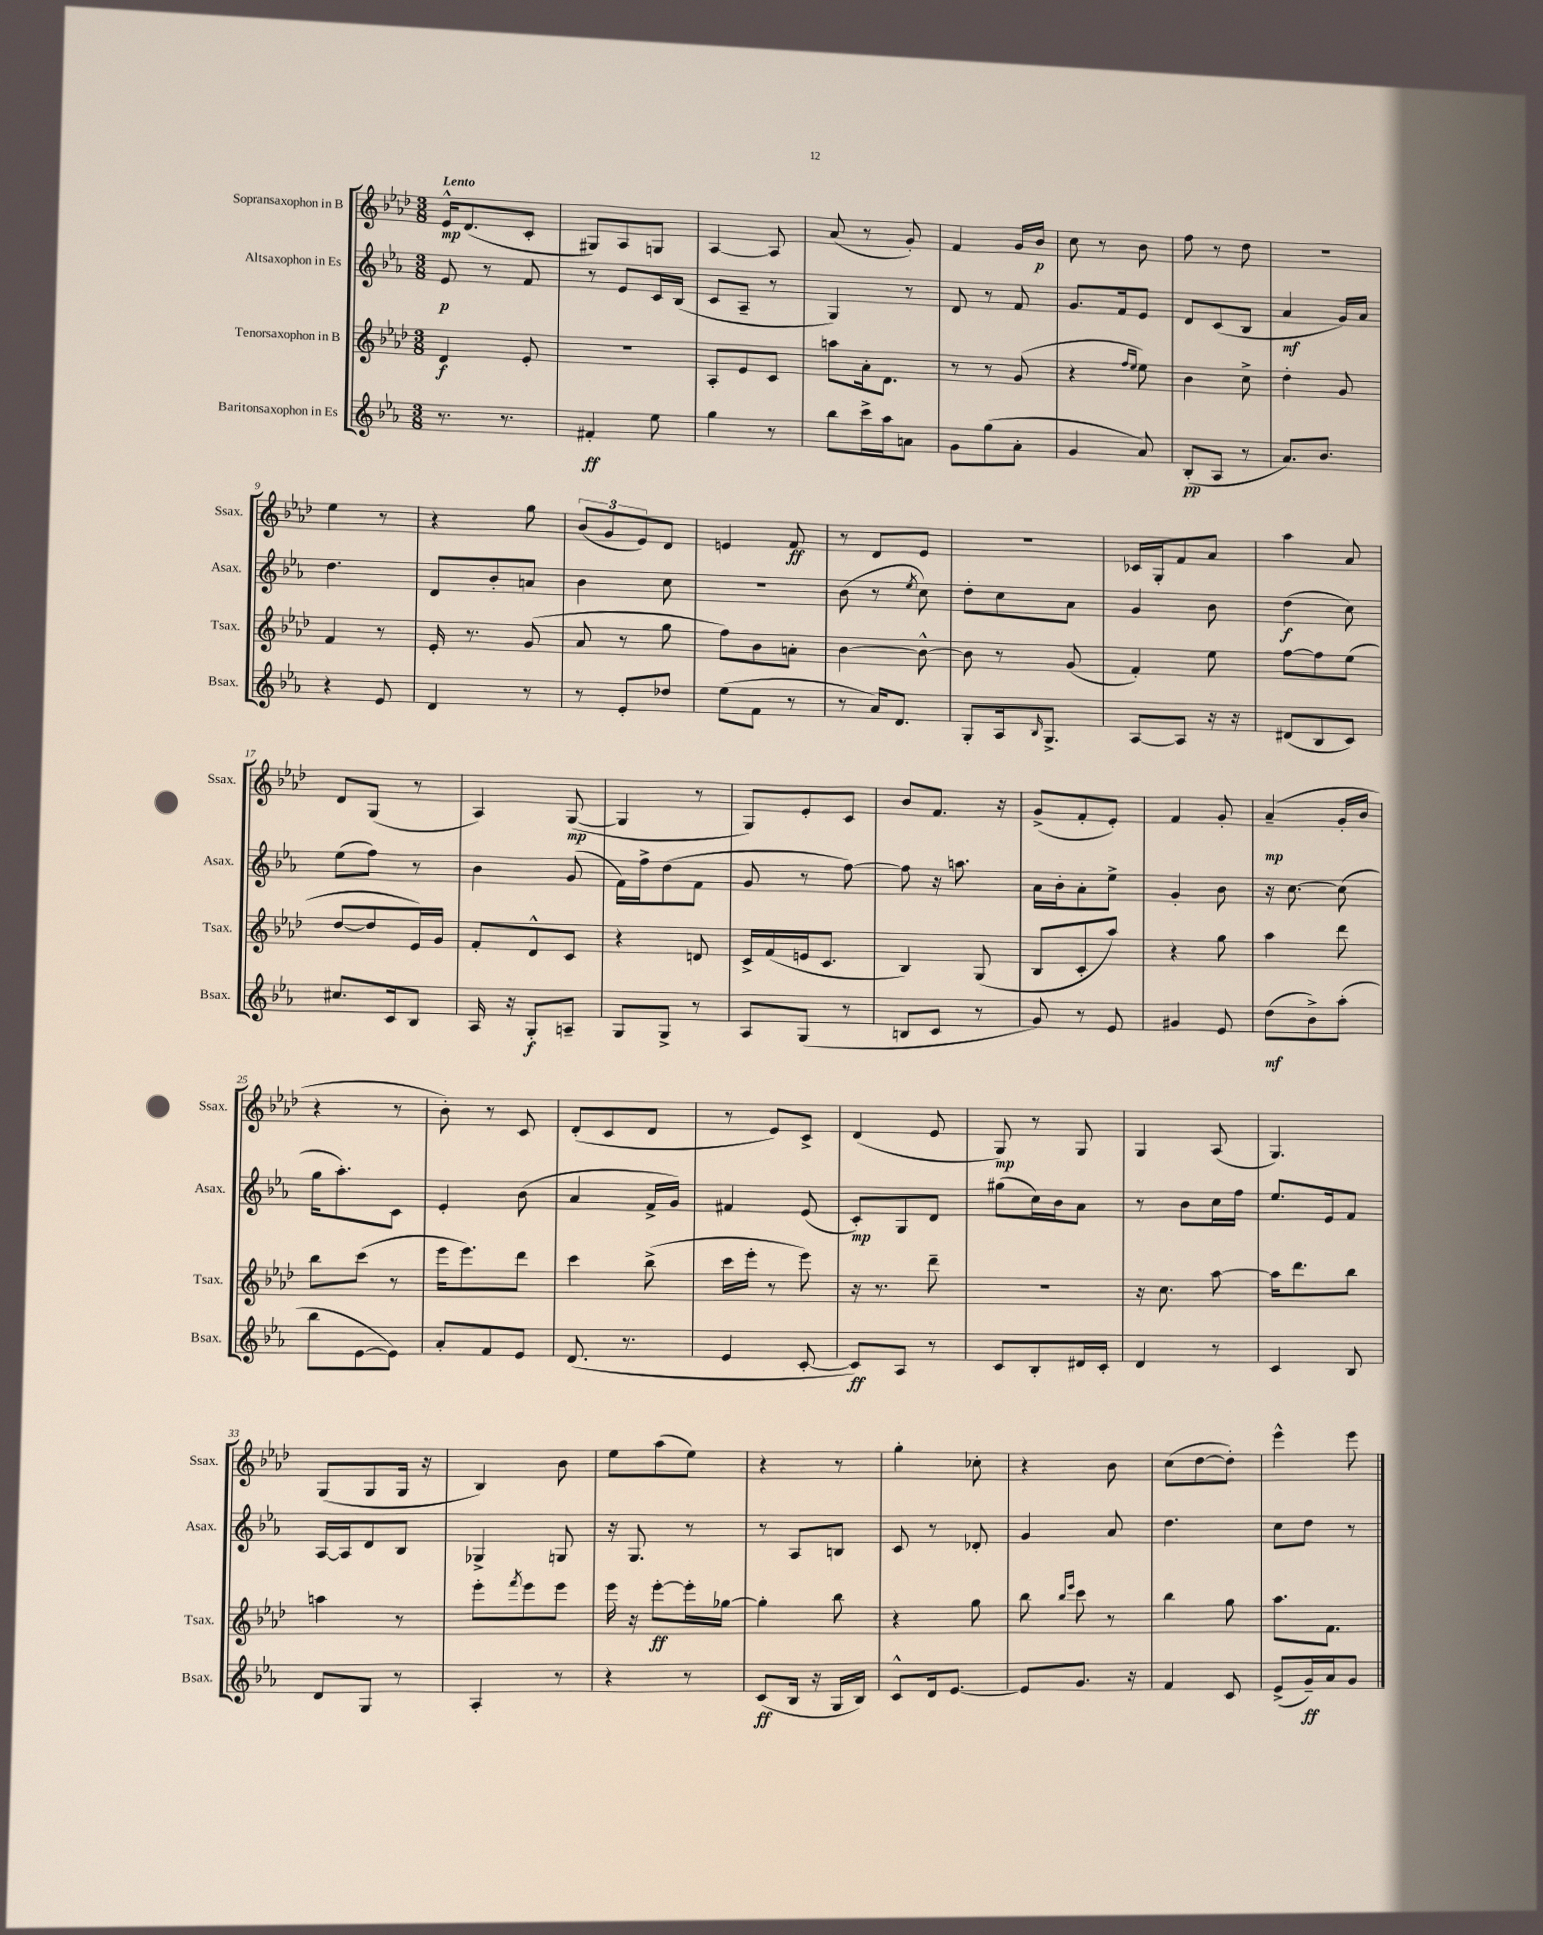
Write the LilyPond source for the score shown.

<<
\new StaffGroup <<
\new Staff = "s0" \with { instrumentName = "Sopransaxophon in B" shortInstrumentName = "Ssax." } {
    \clef treble \key aes \major \numericTimeSignature \time 3/8 \tempo "Lento"
    ees'16-^\mp des'8.( c'8-. |
    gis8) aes8 g8 |
    aes4~ aes8 |
    aes'8( r8 g'8-.) |
    f'4 g'16 bes'16\p |
    c''8 r8 bes'8 |
    f''8 r8 des''8 |
    R4. |
    ees''4 r8 |
    r4 g''8 |
    \tuplet 3/2 { bes'8( g'8 ees'8) } des'8 |
    e'4 f'8\ff |
    r8 des'8 ees'8 |
    R4. |
    ces'16 g16-. f'8 aes'8 |
    aes''4 aes'8 |
    des'8 g8( r8 |
    aes4) g8~\mp( |
    g4 r8 |
    g8) ees'8-. c'8 |
    bes'8 f'8. r16 |
    g'8->( f'8-. ees'8-.) |
    f'4 g'8-. |
    aes'4--\mp( g'16-. bes'16 |
    r4 r8 |
    bes'8-.) r8 c'8 |
    des'8-.( c'8 des'8 |
    r8 ees'8) c'8-> |
    des'4( ees'8 |
    g8\mp) r8 g8 |
    g4 aes8( |
    g4.) |
    g8( g8 g16 r16 |
    bes4) bes'8 |
    ees''8 aes''8( ees''8) |
    r4 r8 |
    g''4-. ces''8-. |
    r4 bes'8 |
    c''8( des''8~ des''8-.) |
    ees'''4-^ ees'''8 \bar "|." |
}
\new Staff = "s1" \with { instrumentName = "Altsaxophon in Es" shortInstrumentName = "Asax." } {
    \clef treble \key ees \major \numericTimeSignature \time 3/8
    ees'8\p r8 f'8 |
    r8 ees'8 c'16 bes16( |
    c'8 aes8-- r8 |
    g4) r8 |
    d'8 r8 f'8 |
    g'8. f'16 ees'8 |
    d'8 c'8( bes8 |
    aes'4\mf g'16) aes'16 |
    d''4. |
    d'8 bes'8-. a'8 |
    bes'4 c''8 |
    R4. |
    bes'8( r8 \acciaccatura { ees''8 } c''8) |
    d''8-. c''8 aes'8 |
    g'4 bes'8 |
    d''4\f( c''8) |
    ees''8( f''8) r8 |
    bes'4 g'8( |
    f'16) f''16-> d''8( f'8 |
    g'8 r8 f''8~) |
    f''8 r16 a''8. |
    aes'16 bes'16-. aes'8-. ees''8-> |
    g'4-. bes'8 |
    r16 c''8.~ c''8( |
    g''16 aes''8.-.) c'8 |
    ees'4-. bes'8( |
    aes'4 f'16-> g'16) |
    fis'4 ees'8( |
    c'8-.\mp) g8 d'8 |
    gis''8( c''16) bes'16 aes'8 |
    r8 bes'8 c''16 f''16 |
    ees''8. ees'16 f'8 |
    aes16~ aes16 d'8 bes8 |
    ges4-> g8 |
    r16 g8. r8 |
    r8 aes8 b8 |
    c'8 r8 des'8-. |
    g'4 aes'8 |
    d''4. |
    c''8 d''8 r8 \bar "|." |
}
\new Staff = "s2" \with { instrumentName = "Tenorsaxophon in B" shortInstrumentName = "Tsax." } {
    \clef treble \key aes \major \numericTimeSignature \time 3/8
    des'4\f ees'8-. |
    R4. |
    aes8-. ees'8 c'8 |
    a''8 aes'16-. des'8. |
    r8 r8 g'8( |
    r4 \grace { f''16 ees''16 } ees''8) |
    bes'4 c''8-> |
    des''4-. g'8 |
    f'4 r8 |
    ees'16-. r8. g'8( |
    aes'8 r8 g''8 |
    f''8) bes'8 a'8-. |
    bes'4~ bes'8~-^ |
    bes'8 r8 g'8( |
    f'4-.) ees''8 |
    f''8~ f''8 ees''8( |
    des''8~ des''8 ees'16) g'16 |
    f'8-. des'8-^ c'8 |
    r4 d'8 |
    c'16-> f'16( e'16 c'8. |
    bes4) g8( |
    bes8 c'8-. aes''8) |
    r4 g''8 |
    aes''4 des'''8 |
    bes''8 c'''8( r8 |
    ees'''16 ees'''8.) des'''8 |
    c'''4 bes''8->( |
    c'''16 ees'''16-. r8 ees'''8) |
    r16 r8. des'''8-- |
    R4. |
    r16 c''8. aes''8~ |
    aes''16 des'''8. bes''8 |
    a''4 r8 |
    ees'''8-. \acciaccatura { f'''8 } ees'''8 ees'''8 |
    ees'''16 r16 ees'''8~-.\ff ees'''16-. ges''16~ |
    ges''4-. bes''8 |
    r4 g''8 |
    bes''8 \grace { bes''16 ees'''16 } c'''8 r8 |
    bes''4 g''8 |
    aes''8. f'8. \bar "|." |
}
\new Staff = "s3" \with { instrumentName = "Baritonsaxophon in Es" shortInstrumentName = "Bsax." } {
    \clef treble \key ees \major \numericTimeSignature \time 3/8
    r8. r8. |
    fis'4-.\ff ees''8 |
    g''4 r8 |
    bes''8 c'''16-> aes''16 a'8 |
    g'8 g''8( aes'8-. |
    g'4 aes'8) |
    bes8-.\pp( aes8 r8 |
    aes'8.) bes'8. |
    r4 ees'8 |
    d'4 r8 |
    r8 ees'8-. des''8 |
    ees''8( f'8 r8 |
    r8 aes'16) d'8. |
    g8-. aes16 \grace { bes16 } g8.-> |
    aes8~ aes8 r16 r16 |
    dis'8( bes8 c'8) |
    cis''8. c'16 bes8 |
    aes16 r16 g8-.\f a8-- |
    g8 g8-> r8 |
    aes8 g8( r8 |
    b8 c'8 r8 |
    g'8) r8 ees'8 |
    gis'4 ees'8 |
    d''8\mf( bes'8->) aes''8-.( |
    bes''8 ees'8~ ees'8) |
    aes'8-. f'8 ees'8 |
    d'8.( r8. |
    ees'4 c'8~-. |
    c'8\ff) aes8 r8 |
    c'8 bes8-. dis'16 c'16-. |
    d'4 r8 |
    c'4 bes8 |
    d'8 g8 r8 |
    aes4-. r8 |
    r4 r8 |
    c'8\ff( bes16 r16 g16 bes16) |
    c'8-^ d'16 ees'8.~ |
    ees'8 g'8. r16 |
    f'4 c'8 |
    ees'8->( g'16--\ff) aes'16 g'8 \bar "|." |
}
>>
>>
